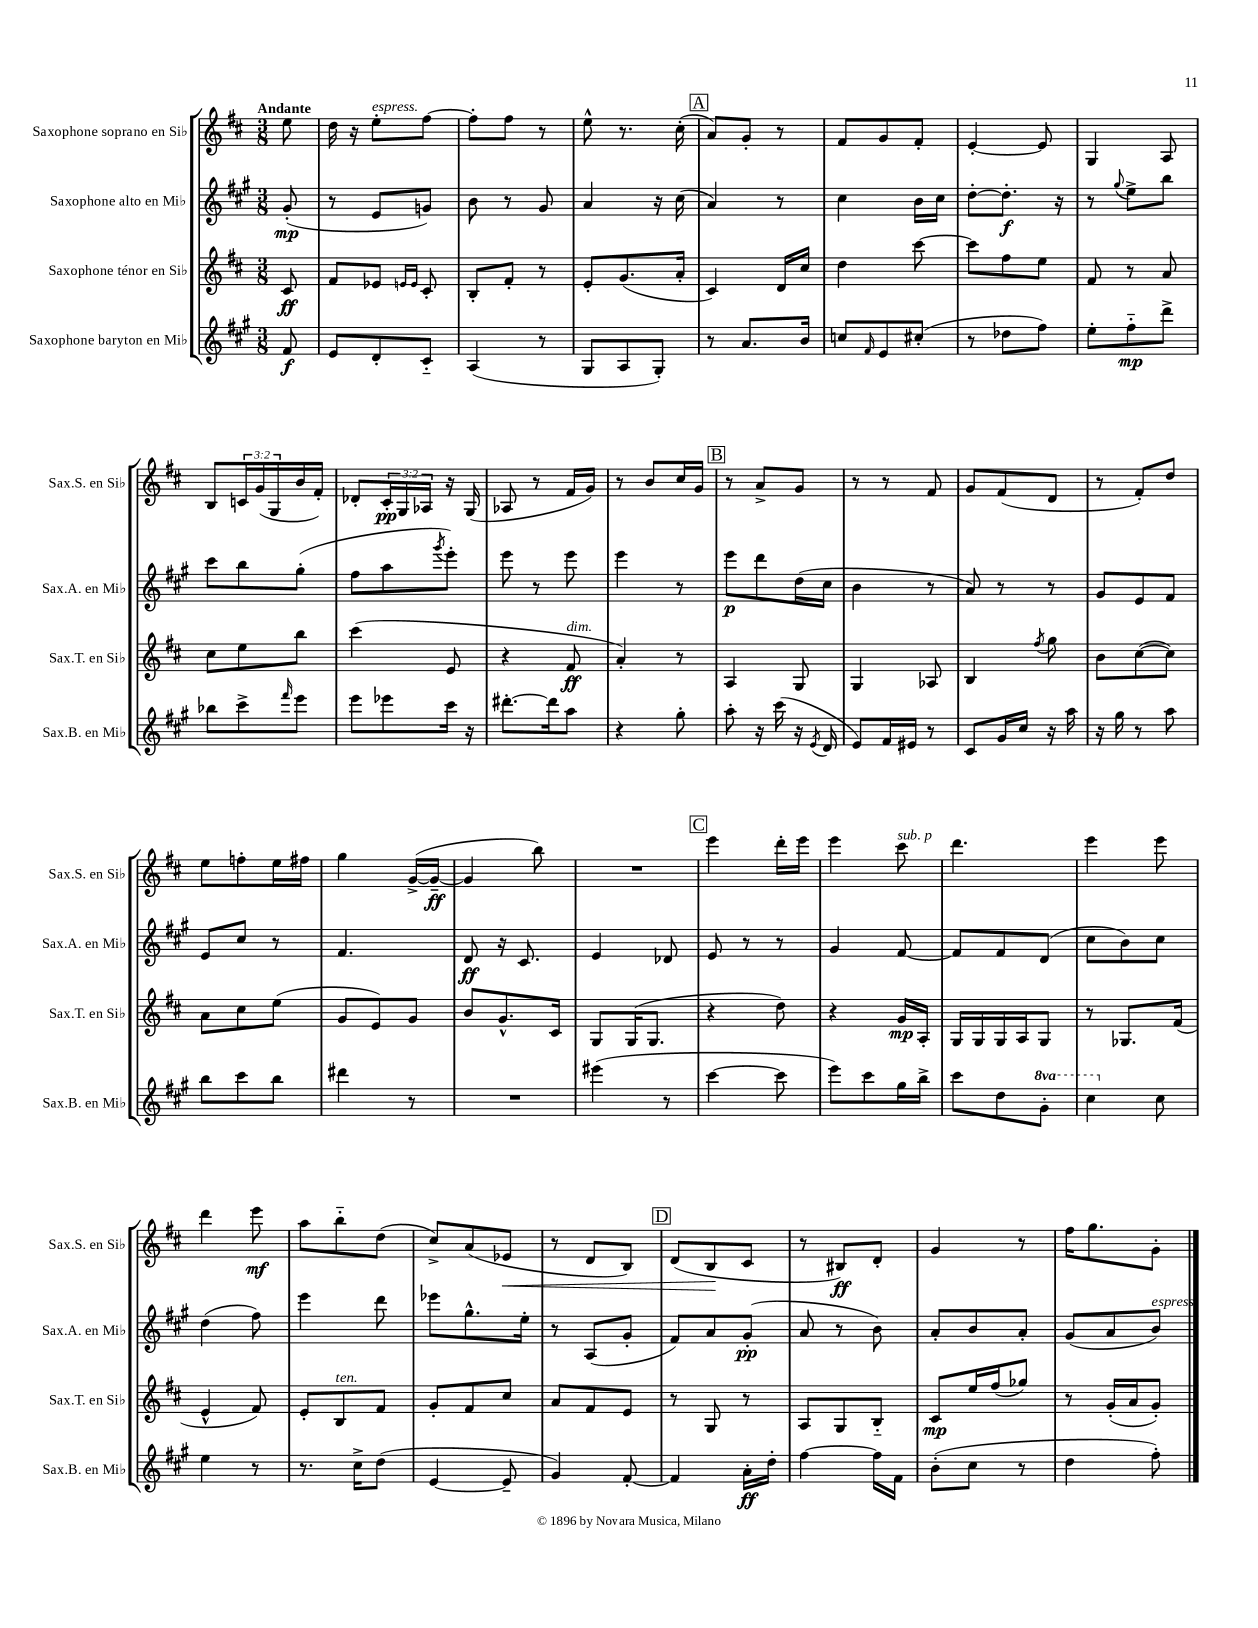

**kern	**kern	**kern	**kern
*staff4	*staff3	*staff2	*staff1
*clefG2	*clefG2	*clefG2	*clefG2
*k[f#c#g#]	*k[f#c#]	*k[f#c#g#]	*k[f#c#]
*M3/8	*M3/8	*M3/8	*M3/8
8f#	8c#	(8g#'	8ee
=	=	=	=
8e	8f#	8r	16dd
.	.	.	16r
8d'	8e-	8e	8ee'
.	16qqe	.	.
.	16qqe	.	.
8c#'~	8c#'	8g)	[8ff#
=	=	=	=
(4A	8B'	8b	8ff#']
.	8f#'	8r	8ff#
8r	8r	8g#	8r
=	=	=	=
8G#	8e'	4a	8ee^^
8A	(8.g	.	8.r
8G#')	.	16r	.
.	16a'	(16cc#	(16cc#'
=	=	=	=
8r	4c#)	4a)	8a)
8.a	.	.	8g'
.	16d	8r	8r
16b	16cc#	.	.
=	=	=	=
8cc	4dd	4cc#	8f#
16qqf#	.	.	.
8e	.	.	8g
(8cc#'	[8ccc#	16b	8f#'
.	.	16cc#	.
=	=	=	=
8r	8ccc#]	[8dd'	[4e'
8dd-	8ff#	8.dd']	.
8ff#)	8ee	.	8e]
.	.	16r	.
=	=	=	=
8ee'	8f#	8r	4G
.	.	8qqgg#	.
8ff#'~	8r	8ee^	.
8ddd^	8a	8bb	8A
=	=	=	=
8bb-	8cc#	8ccc#	8B
8ccc#^	8ee	8bb	24c
.	.	.	(24g
.	.	.	24G
16qqfff#	.	.	.
8eee	8bb	(8gg#'	16b
.	.	.	16f#')
=	=	=	=
8eee	(4ccc#	8ff#	8d-'
8eee-	.	8aa	24c#'
.	.	.	24G
.	.	.	24A-
.	.	8qggg#	.
16ccc#	8e	8eee')	16r
16r	.	.	(16G
=	=	=	=
[8.ddd#'	4r	8eee	8A-
.	.	8r	8r
16ddd#]	.	.	.
8aa	8f#	8eee	16f#
.	.	.	16g)
=	=	=	=
4r	4a')	4eee	8r
.	.	.	8b
8gg#'	8r	8r	16cc#
.	.	.	16g
=	=	=	=
8aa'	4A	8eee	8r
16r	.	8ddd	8a^
(16ccc#	.	.	.
16r	8G	(16dd	8g
8qe	.	.	.
16d	.	16cc#	.
=	=	=	=
8e)	4G	4b	8r
16f#	.	.	8r
16e#	.	.	.
8r	8A-	8r	8f#
=	=	=	=
8c#	4B	8a)	8g
16g#	.	8r	(8f#
16cc#	.	.	.
.	8qff#	.	.
16r	8gg	8r	8d
16aa	.	.	.
=	=	=	=
16r	8b	8g#	8r
16gg#	.	.	.
8r	([8cc#	8e	8f#')
8aa	8cc#])	8f#	8dd
=	=	=	=
8bb	8a	8e	8ee
8ccc#	8cc#	8cc#	8ff'
8bb	(8ee	8r	16ee
.	.	.	16ff#
=	=	=	=
4ddd#	8g	4.f#	4gg
.	8e)	.	.
8r	8g	.	([16g^
.	.	.	16g~_
=	=	=	=
4.r	8b	8d	4g]
.	8.g^^	16r	.
.	.	8.c#	.
.	.	.	8bb)
.	16c#	.	.
=	=	=	=
(4eee#	8G	4e	4.r
.	(16G	.	.
.	8.G	.	.
8r	.	8d-	.
=	=	=	=
[4ccc#	4r	8e	4eee
.	.	8r	.
8ccc#]	8dd)	8r	16ddd'
.	.	.	16eee
=	=	=	=
8eee)	4r	4g#	4eee
8ccc#	.	.	.
16gg#	16g	[8f#	8ccc#
16bb^	16A'	.	.
=	=	=	=
8ccc#	16G	8f#]	4.ddd
.	16G	.	.
8dd	16G	8f#	.
.	16A	.	.
8gg#'	8G	(8d	.
=	=	=	=
4ccc#	8r	8cc#	4eee
.	8.G-	8b)	.
8cc#	.	8cc#	8eee
.	(16f#	.	.
=	=	=	=
4ee	4e^^	(4dd	4ddd
8r	8f#)	8ff#)	8eee
=	=	=	=
8.r	8e'	4eee	8aa
.	8B	.	8bb'~
16cc#^	.	.	.
(8dd	8f#	8ddd	(8dd
=	=	=	=
[4e	8g'	8eee-	8cc#^)
.	8f#	8.gg#^^	(8a
8e~]	8cc#	.	8e-
.	.	16ee'	.
=	=	=	=
4g#)	8a	8r	8r
.	8f#	(8A	8d
[8f#'	8e	8g#'	8B)
=	=	=	=
4f#]	8r	8f#)	(8d
.	8G	8a	8B
16a'	8r	(8g#'	8c#
16dd'	.	.	.
=	=	=	=
[4ff#	8A	8a	8r
.	8G	8r	8B#)
16ff#]	8B'~	8b)	8d'
16f#	.	.	.
=	=	=	=
(8b'	8c#	8a'	4g
8cc#	16ee	8b	.
.	(16ff#	.	.
8r	8gg-)	8a'	8r
=	=	=	=
4dd	8r	(8g#	16ff#
.	.	.	8.gg
.	(16g'	8a	.
.	16a	.	.
8ff#')	8g')	8b)	8g'
==	==	==	==
*-	*-	*-	*-
